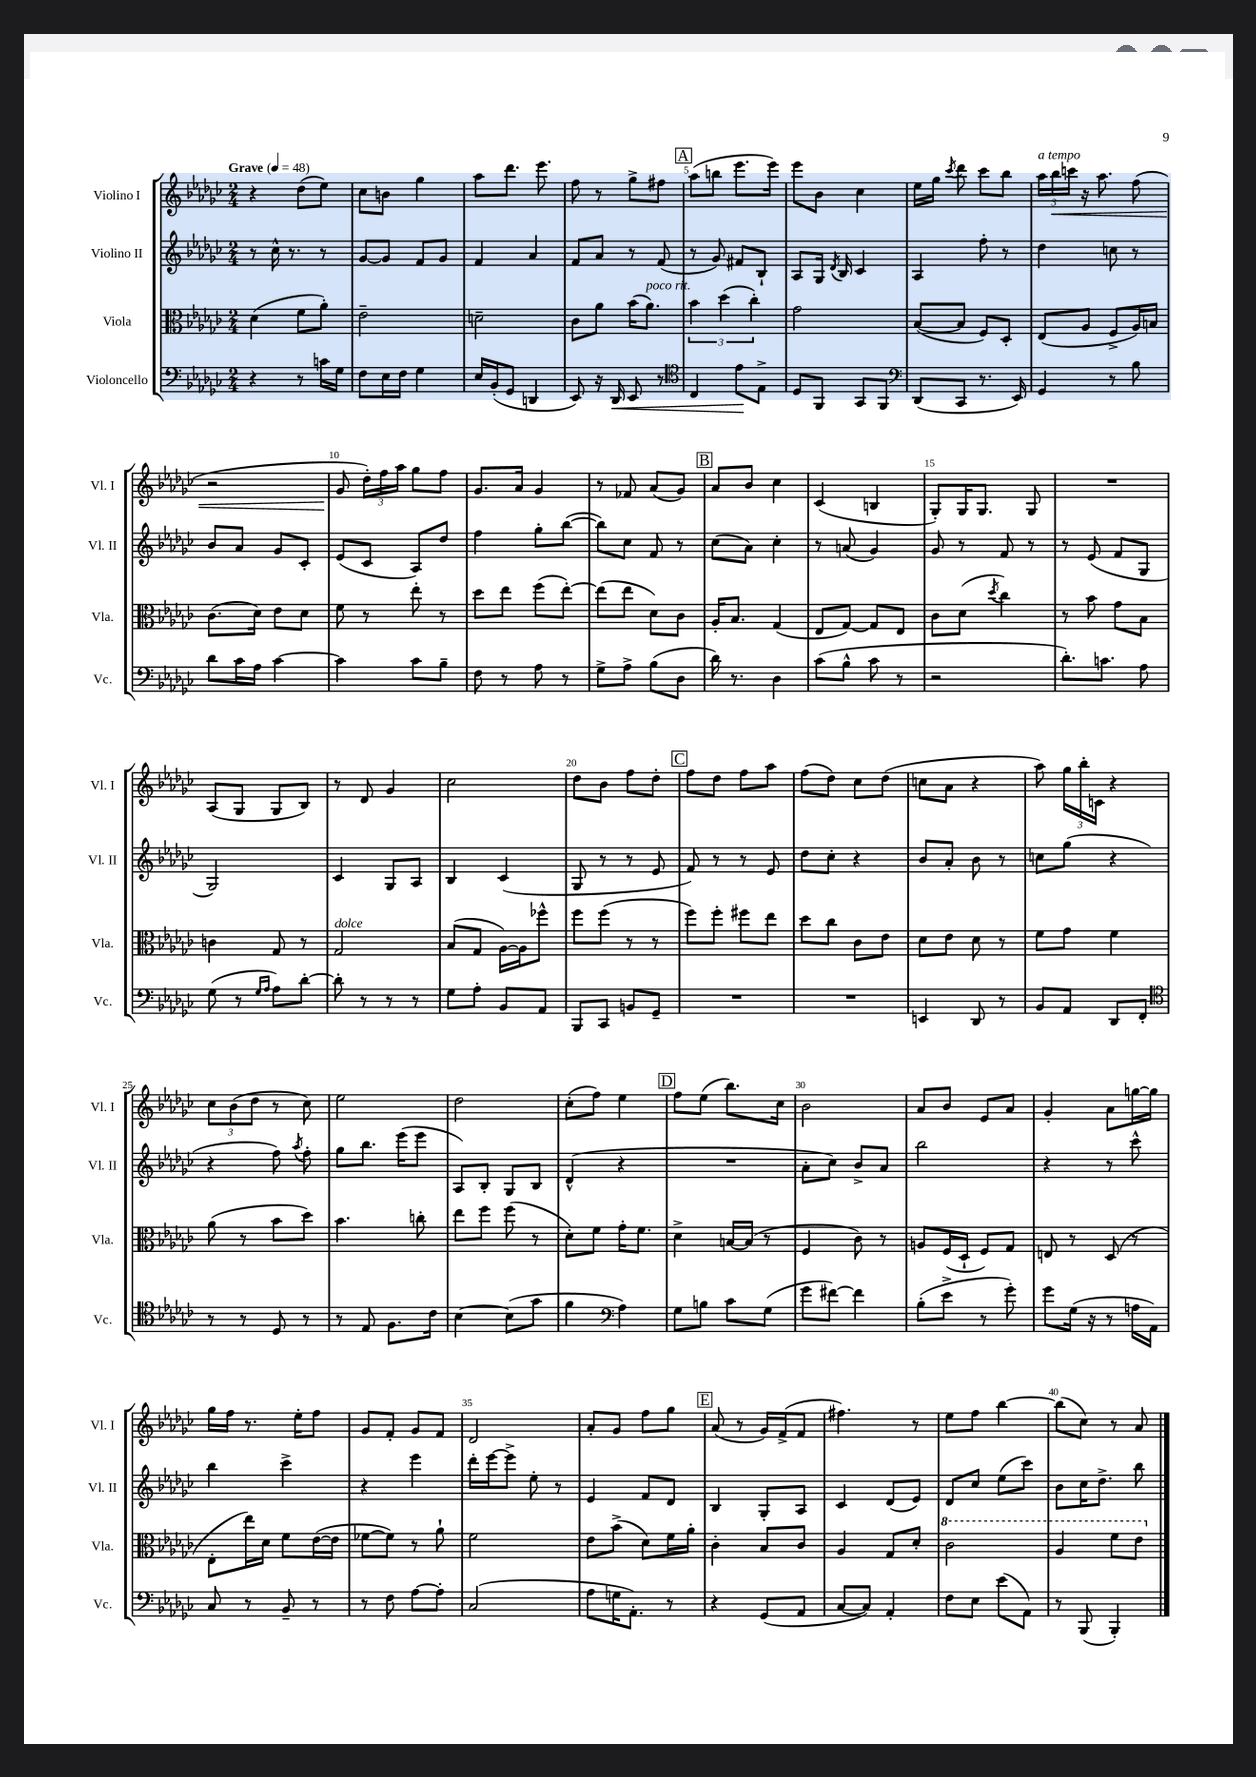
<<
\new StaffGroup <<
\new Staff = "s0" \with { instrumentName = "Violino I" shortInstrumentName = "Vl. I" } {
    \clef treble \key ges \major \numericTimeSignature \time 2/4 \tempo "Grave" 4 = 48
    \autoBeamOff r4 des''8[( ees''8]) |
    ces''8[ b'8] ges''4 |
    aes''8[ des'''8.] ees'''8. |
    f''8 r8 ges''8[-> fis''8] |
    \mark \markup { \box "A" } aes''8[( b''8] ees'''8.[ ees'''16]) |
    ees'''8[ bes'8] ces''4 |
    ees''16[ ges''16] \acciaccatura { ces'''8 } des'''8 ces'''8[ bes''8] |
    \tuplet 3/2 { aes''16[^\markup { \italic "a tempo" } bes''16\< c'''16] } r16 aes''8. f''8( |
    r2 |
    ges'8\! \tuplet 3/2 { des''16[-.) f''16 aes''16] } ges''8[ f''8] |
    ges'8.[ aes'16] ges'4 |
    r8 fes'8 aes'8[( ges'8]) |
    \mark \markup { \box "B" } aes'8[ bes'8] ces''4 |
    ces'4( b4 |
    ges8[-.) ges16 ges8.] ges8 |
    R2 |
    aes8[( ges8] ges8[ bes8]) |
    r8 des'8 ges'4 |
    ces''2 |
    des''8[ bes'8] f''8[ des''8]-. |
    \mark \markup { \box "C" } f''8[ des''8] f''8[ aes''8] |
    f''8[( des''8]) ces''8[ des''8]( |
    c''8[ aes'8] r4 |
    aes''8) \tuplet 3/2 { ges''16[ bes''16-. c'16] } r4 |
    \tuplet 3/2 { ces''8[ bes'8( des''8] } r8 ces''8) |
    ees''2 |
    des''2 |
    ces''8[-.( f''8]) ees''4 |
    \mark \markup { \box "D" } f''8[ ees''8]( bes''8.[) ces''16] |
    bes'2 |
    aes'8[ bes'8] ees'8[ aes'8] |
    ges'4-. aes'8[ g''16~ g''16] |
    ges''16[ f''16] r8. ees''16[-. f''8] |
    ges'8[ f'8]-. ges'8[ f'8] |
    des'2 |
    aes'8[-. ges'8] f''8[ ges''8] |
    \mark \markup { \box "E" } aes'8( r8 ges'16[) f'16->( f'8] |
    fis''4.) r8 |
    ees''8[ f''8] bes''4~ |
    bes''8[( ces''8]) r8 aes'8 \bar "|." |
}
\new Staff = "s1" \with { instrumentName = "Violino II" shortInstrumentName = "Vl. II" } {
    \clef treble \key ges \major \numericTimeSignature \time 2/4
    \autoBeamOff r8 ces''16-^ r8. r8 |
    ges'8[~ ges'8] f'8[ ges'8] |
    f'4 aes'4 |
    f'8[ aes'8] r8 f'8( |
    \mark \markup { \box "A" } r8 ges'8) fis'8[ bes8]-! |
    aes8[ ges16] \acciaccatura { des'8 } bes16 ces'4 |
    aes4 f''8-. r8 |
    des''4 c''8 r8 |
    bes'8[ aes'8] ges'8[ ces'8]-. |
    ees'8[( ces'8] aes8[) des''8] |
    f''4 ges''8[-. bes''8]~( |
    bes''8[) ces''8] f'8 r8 |
    \mark \markup { \box "B" } ces''8[( aes'8]) ces''4-. |
    r8 a'8( ges'4) |
    ges'8 r8 f'8 r8 |
    r8 ees'8( f'8[ ges8] |
    ges2) |
    ces'4 ges8[ aes8] |
    bes4 ces'4( |
    ges8 r8 r8 ees'8 |
    \mark \markup { \box "C" } f'8) r8 r8 ees'8 |
    des''8[ ces''8]-. r4 |
    bes'8[ aes'8]-. bes'8 r8 |
    c''8[ ges''8]( r4 |
    r4 f''8) \acciaccatura { aes''8 } f''8-. |
    ges''8[ bes''8.] ees'''16[( ees'''8] |
    aes8[) bes8]-. ges8[ bes8] |
    des'4-^( r4 |
    \mark \markup { \box "D" } R2 |
    aes'8[-. ces''8]) bes'8[-> aes'8] |
    bes''2 |
    r4 r8 ces'''8-^ |
    bes''4 ces'''4-> |
    r4 ees'''4 |
    des'''16[-. ees'''16~ ees'''8]-> ees''8-. r8 |
    ees'4 f'8[ des'8] |
    \mark \markup { \box "E" } bes4 ges8[-. aes8] |
    ces'4 des'8[( ees'8]) |
    des'8[ ces''8] ees''8[( ces'''8]) |
    bes'8[ ces''16 des''8.]-> bes''8 \bar "|." |
}
\new Staff = "s2" \with { instrumentName = "Viola" shortInstrumentName = "Vla." } {
    \clef alto \key ges \major \numericTimeSignature \time 2/4
    \autoBeamOff des'4( f'8[ aes'8]-.) |
    ees'2-- |
    d'2-- |
    ces'8[ aes'8] bes'16[( aes'8.]^\markup { \italic "poco rit." }) |
    \mark \markup { \box "A" } \tuplet 3/2 { bes'4 des''4( ces''4-.) } |
    ges'2 |
    bes8[~( bes8] f8[) des8]-. |
    ees8[( aes8] f8[-> aes16) b16] |
    ces'8.[( des'16]) ees'8[ des'8] |
    f'8 r8 ees''8-. r8 |
    des''8[ ees''8] f''8[( ees''8]~-.) |
    ees''8[( ees''8] des'8[) ces'8] |
    \mark \markup { \box "B" } aes16[-. bes8.] ges4( |
    ees8[ ges8]~) ges8[ ees8] |
    ces'8[ des'8]( \acciaccatura { des''8 } ces''4) |
    r8 bes'8 ges'8[ bes8] |
    c'4 ges8 r8 |
    ges2^\markup { \italic "dolce" } |
    bes8[( ges8] aes16[~) aes16 fes''8]-^ |
    f''8[ f''8]( r8 r8 |
    \mark \markup { \box "C" } f''8[) f''8]-. fis''8[ ees''8] |
    des''8[ ces''8] ces'8[ ees'8] |
    des'8[ ees'8] des'8 r8 |
    f'8[ ges'8] f'4 |
    aes'8( r8 bes'8[ des''8]) |
    bes'4. c''8-. |
    ees''8[ f''8] f''8( r8 |
    des'8[-.) f'8] ges'16[-. f'8.] |
    \mark \markup { \box "D" } des'4-> b16[~ b16]( r8 |
    f4 ces'8) r8 |
    a8[ f16( des16]-! f8[) ges8] |
    e8 r8 des8( r8 |
    ees8[-. ees''16) des'16] f'8[ ees'16~( ees'16] |
    fes'8[~ fes'8]) r8 aes'8-! |
    f'2 |
    ees'8[ bes'8]->( des'8[) f'16 aes'16]-. |
    \mark \markup { \box "E" } ces'4-. bes8[ ces'8] |
    aes4 ges8[ des'8]-. |
    \ottava #1 ces''2 |
    aes'4 f''8[ ees''8] \ottava #0 \bar "|." |
}
\new Staff = "s3" \with { instrumentName = "Violoncello" shortInstrumentName = "Vc." } {
    \clef bass \key ges \major \numericTimeSignature \time 2/4
    \autoBeamOff r4 r8 c'16[ ges16] |
    f8[ ees16 f16] ges4 |
    ees16[ bes,16-.( ges,8] d,4 |
    ees,8) r16 des,16\< ees,8 r8 |
    \mark \markup { \box "A" } \clef tenor ces4 ees'8[\! ees8]-> |
    des8[ f,8] ges,8[ f,8] |
    \clef bass des,8[( ces,8] r8. ees,16) |
    ges,4 r8 bes8 |
    des'8[ ces'16 aes16] ces'4~ |
    ces'4 ces'8[ bes8]-- |
    f8 r8 aes8 r8 |
    ges8[-> aes8]-> bes8[( des8] |
    \mark \markup { \box "B" } des'16) r8. des4 |
    ces'8[( bes8]-^ ces'8 r8 |
    r2 |
    des'8.[-.) c'8.] aes8 |
    ges8( r8 \grace { ges16[ aes16] } aes8[) des'8]~-. |
    des'8-. r8 r8 r8 |
    ges8[ aes8]-. bes,8[ aes,8] |
    bes,,8[ ces,8] b,8[ ges,8]-- |
    \mark \markup { \box "C" } R2 |
    R2 |
    e,4 des,8 r8 |
    bes,8[ aes,8] des,8[ f,8]-. |
    \clef tenor r8 r8 des8 r8 |
    r8 ees8 f8.[ ces'16] |
    bes4~ bes8[( ges'8] |
    f'4 \clef bass aes4) |
    \mark \markup { \box "D" } ges8[ b8] ces'8[ ges8]( |
    ges'8[ fis'8]~) fis'4 |
    bes8[-.( ees'8]-> r8 ges'8-.) |
    ges'8[ ges16]( r16 r8 a16[ aes,16]) |
    ces8 r8 bes,8-- r8 |
    r8 f8 aes8[~ aes8]-. |
    ces2( |
    aes8[ g16 aes,8.]-.) r8 |
    \mark \markup { \box "E" } r4 ges,8[( aes,8] |
    ces8[~ ces8]) aes,4-. |
    f8[ ees8] ees'8[( aes,8]) |
    r8 bes,,8( bes,,4-.) \bar "|." |
}
>>
>>
